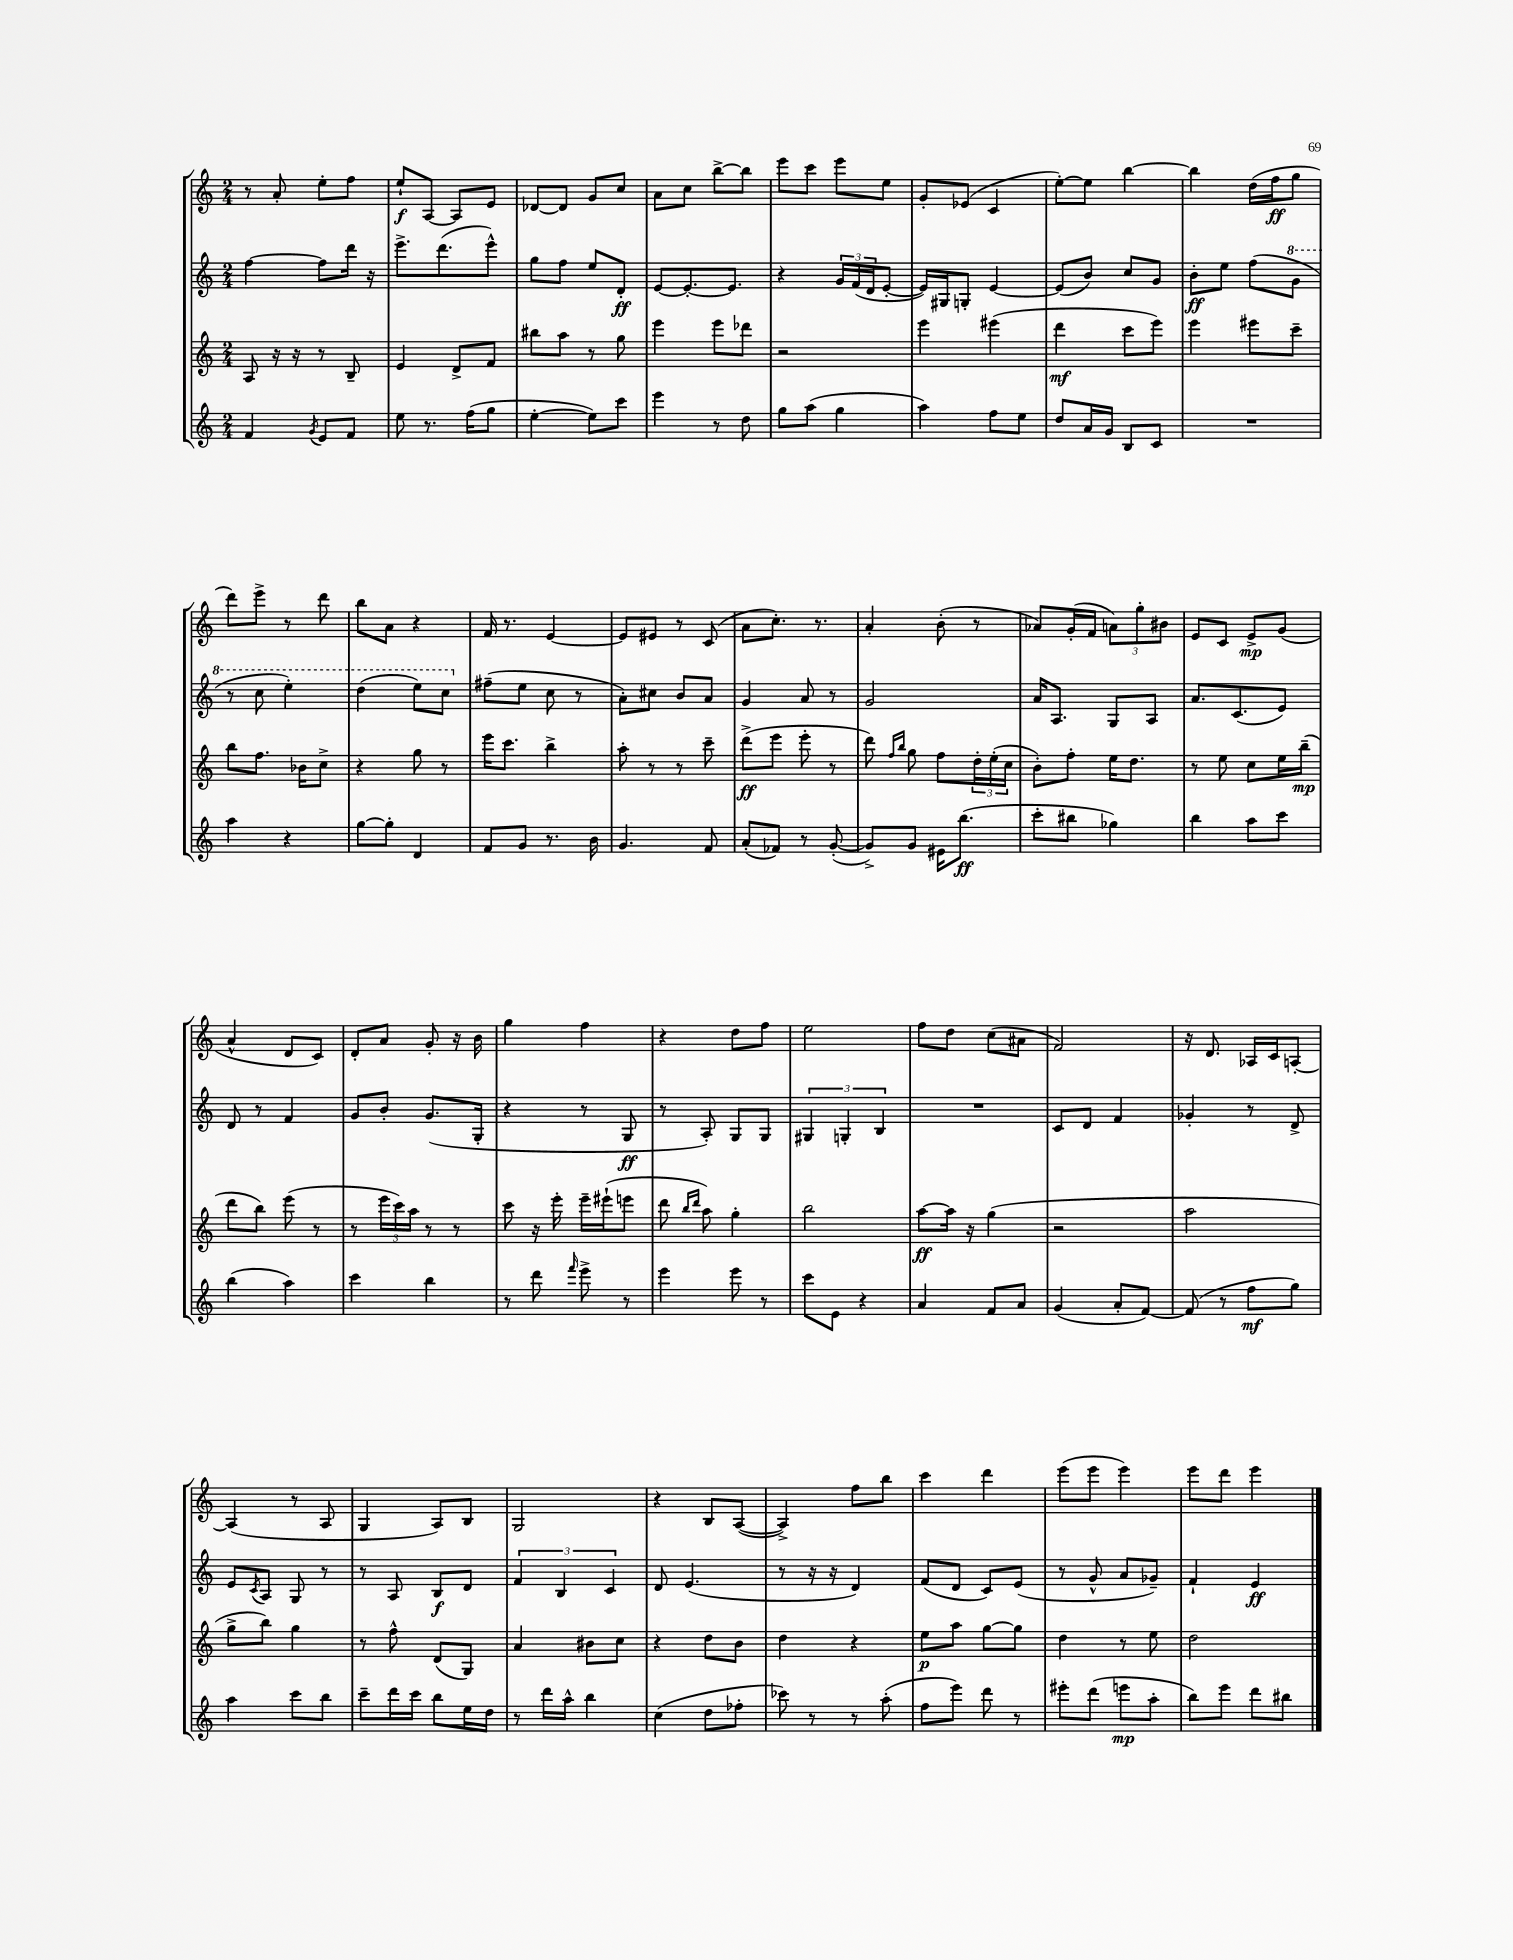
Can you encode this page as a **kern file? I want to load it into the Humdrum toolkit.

**kern	**kern	**kern	**kern
*staff4	*staff3	*staff2	*staff1
*clefG2	*clefG2	*clefG2	*clefG2
*k[]	*k[]	*k[]	*k[]
*M2/4	*M2/4	*M2/4	*M2/4
4f	8A	[4ff	8r
.	16r	.	8a'
.	16r	.	.
8qg	.	.	.
8e	8r	8ff]	8ee'
8f	8B~	16ddd	8ff
.	.	16r	.
=	=	=	=
8ee	4e	8.eee^	8ee`
8.r	.	.	[8A
.	.	(8.ddd	.
.	8d^	.	8A]
(16ff	.	.	.
8gg	8f	8eee^^)	8e
=	=	=	=
[4ee'	8bb#	8gg	[8d-
.	8aa	8ff	8d-]
8ee])	8r	8ee	8g
8ccc	8gg	8d'	8cc
=	=	=	=
4eee	4eee	[8e	8a
.	.	8.e'_	8cc
8r	8eee	.	[8bb^
.	.	8.e]	.
8dd	8ddd-	.	8bb]
=	=	=	=
8gg	2r	4r	8eee
(8aa	.	.	8ccc
4gg	.	24g	8eee
.	.	(24f	.
.	.	24d	.
.	.	[8e'	8ee
=	=	=	=
4aa)	4eee	16e])	8g'
.	.	16G#	.
.	.	8G'	(8e-
8ff	(4eee#	[4e	4c
8ee	.	.	.
=	=	=	=
8dd	4ddd	(8e]	[8ee')
16a	.	8b)	8ee]
16g	.	.	.
8B	8ccc	8cc	[4bb
8c	8eee)	8g	.
=	=	=	=
2r	4eee	8b'	4bb]
.	.	8ee	.
.	8eee#	(8ff	(16dd
.	.	.	16ff
.	8ccc~	8gg	8gg
=	=	=	=
4aa	8bb	8r	8ddd)
.	8.ff	8ccc	8eee^
4r	.	4eee')	8r
.	16b-	.	.
.	8cc^	.	8ddd
=	=	=	=
[8gg	4r	(4ddd	8bb
8gg']	.	.	8a
4d	8gg	8eee)	4r
.	8r	8ccc	.
=	=	=	=
8f	16eee	(8ff#~	16f
.	8.ccc	.	8.r
8g	.	8ee	.
8.r	4bb^	8cc	[4e
.	.	8r	.
16b	.	.	.
=	=	=	=
4.g	8aa'	8a')	8e]
.	8r	8cc#	8e#
.	8r	8b	8r
8f	8ccc~	8a	(8c
=	=	=	=
(8a'	(8ddd^	4g	8a
8f-)	8eee	.	8.cc')
8r	8eee'	8a	.
.	.	.	8.r
([8g'	8r	8r	.
=	=	=	=
8g^])	8ddd)	2g	4a'
.	16qqff	.	.
.	16qqbb	.	.
8g	8gg	.	.
16e#	8ff	.	(8b'
(8.bb	.	.	.
.	24dd'	.	8r
.	(24ee'	.	.
.	24cc	.	.
=	=	=	=
8ccc'	8b')	16a	8a-)
.	.	8.A	.
8bb#	8ff'	.	(16g'
.	.	.	16f
4gg-)	16ee	8G	12a)
.	8.dd	.	.
.	.	.	12gg'
.	.	8A	.
.	.	.	12b#
=	=	=	=
4bb	8r	8.a	8e
.	8ee	.	8c
.	.	(8.c	.
8aa	8cc	.	8e^
8ccc	16ee	8e)	(8g
.	(16bb~	.	.
=	=	=	=
(4bb	8ddd	8d	4a^^
.	8bb)	8r	.
4aa)	(8eee	4f	8d
.	8r	.	8c)
=	=	=	=
4ccc	8r	8g	8d'
.	24eee	8b'	8a
.	24ccc)	.	.
.	24aa	.	.
4bb	8r	(8.g	8g'
.	8r	.	16r
.	.	16G'	16b
=	=	=	=
8r	8ccc	4r	4gg
8ddd	16r	.	.
.	16eee'	.	.
16qqfff	.	.	.
8eee^	16eee~	8r	4ff
.	(16eee#`	.	.
8r	8eee	8G	.
=	=	=	=
4eee	8ddd	8r	4r
.	16qqbb	.	.
.	16qqddd	.	.
.	8aa)	8A')	.
8eee	4gg'	8G	8dd
8r	.	8G	8ff
=	=	=	=
8ccc	2bb	6G#	2ee
8e	.	.	.
.	.	6G'	.
4r	.	.	.
.	.	6B	.
=	=	=	=
4a	[8aa	2r	8ff
.	16aa]	.	8dd
.	16r	.	.
8f	(4gg	.	(8cc
8a	.	.	8a#
=	=	=	=
(4g	2r	8c	2f)
.	.	8d	.
8a'	.	4f	.
[8f)	.	.	.
=	=	=	=
(8f]	2aa	4g-'	16r
.	.	.	8.d
8r	.	.	.
8ff	.	8r	16A-
.	.	.	16c
8gg)	.	8d^	[8A'
=	=	=	=
4aa	8gg^	8e	(4A]
.	.	8qc	.
.	8bb)	8A	.
8ccc	4gg	8G	8r
8bb	.	8r	8A
=	=	=	=
8ccc~	8r	8r	4G
16ddd	8ff^^	8A	.
16ccc	.	.	.
8bb	(8d	8B	8A)
16ee	8G)	8d	8B
16dd	.	.	.
=	=	=	=
8r	4a	6f	2G
16ddd	.	.	.
.	.	6B	.
16aa^^	.	.	.
4bb	8b#	.	.
.	.	6c	.
.	8cc	.	.
=	=	=	=
(4cc	4r	8d	4r
.	.	(4.e	.
8dd	8dd	.	8B
8ff-'	8b	.	([8A
=	=	=	=
8ccc-)	4dd	8r	4A^])
8r	.	16r	.
.	.	16r	.
8r	4r	4d)	8ff
(8aa'	.	.	8bb
=	=	=	=
8ff	8ee	(8f	4ccc
8eee)	8aa	8d	.
8ddd	[8gg	8c)	4ddd
8r	8gg]	(8e	.
=	=	=	=
8eee#'	4dd	8r	(8eee
(8ddd	.	8g^^	8eee
8eee	8r	8a	4eee)
8aa'	8ee	8g-~)	.
=	=	=	=
8bb)	2dd	4f`	8eee
8eee	.	.	8ddd
8ddd	.	4e	4eee
8bb#	.	.	.
==	==	==	==
*-	*-	*-	*-
